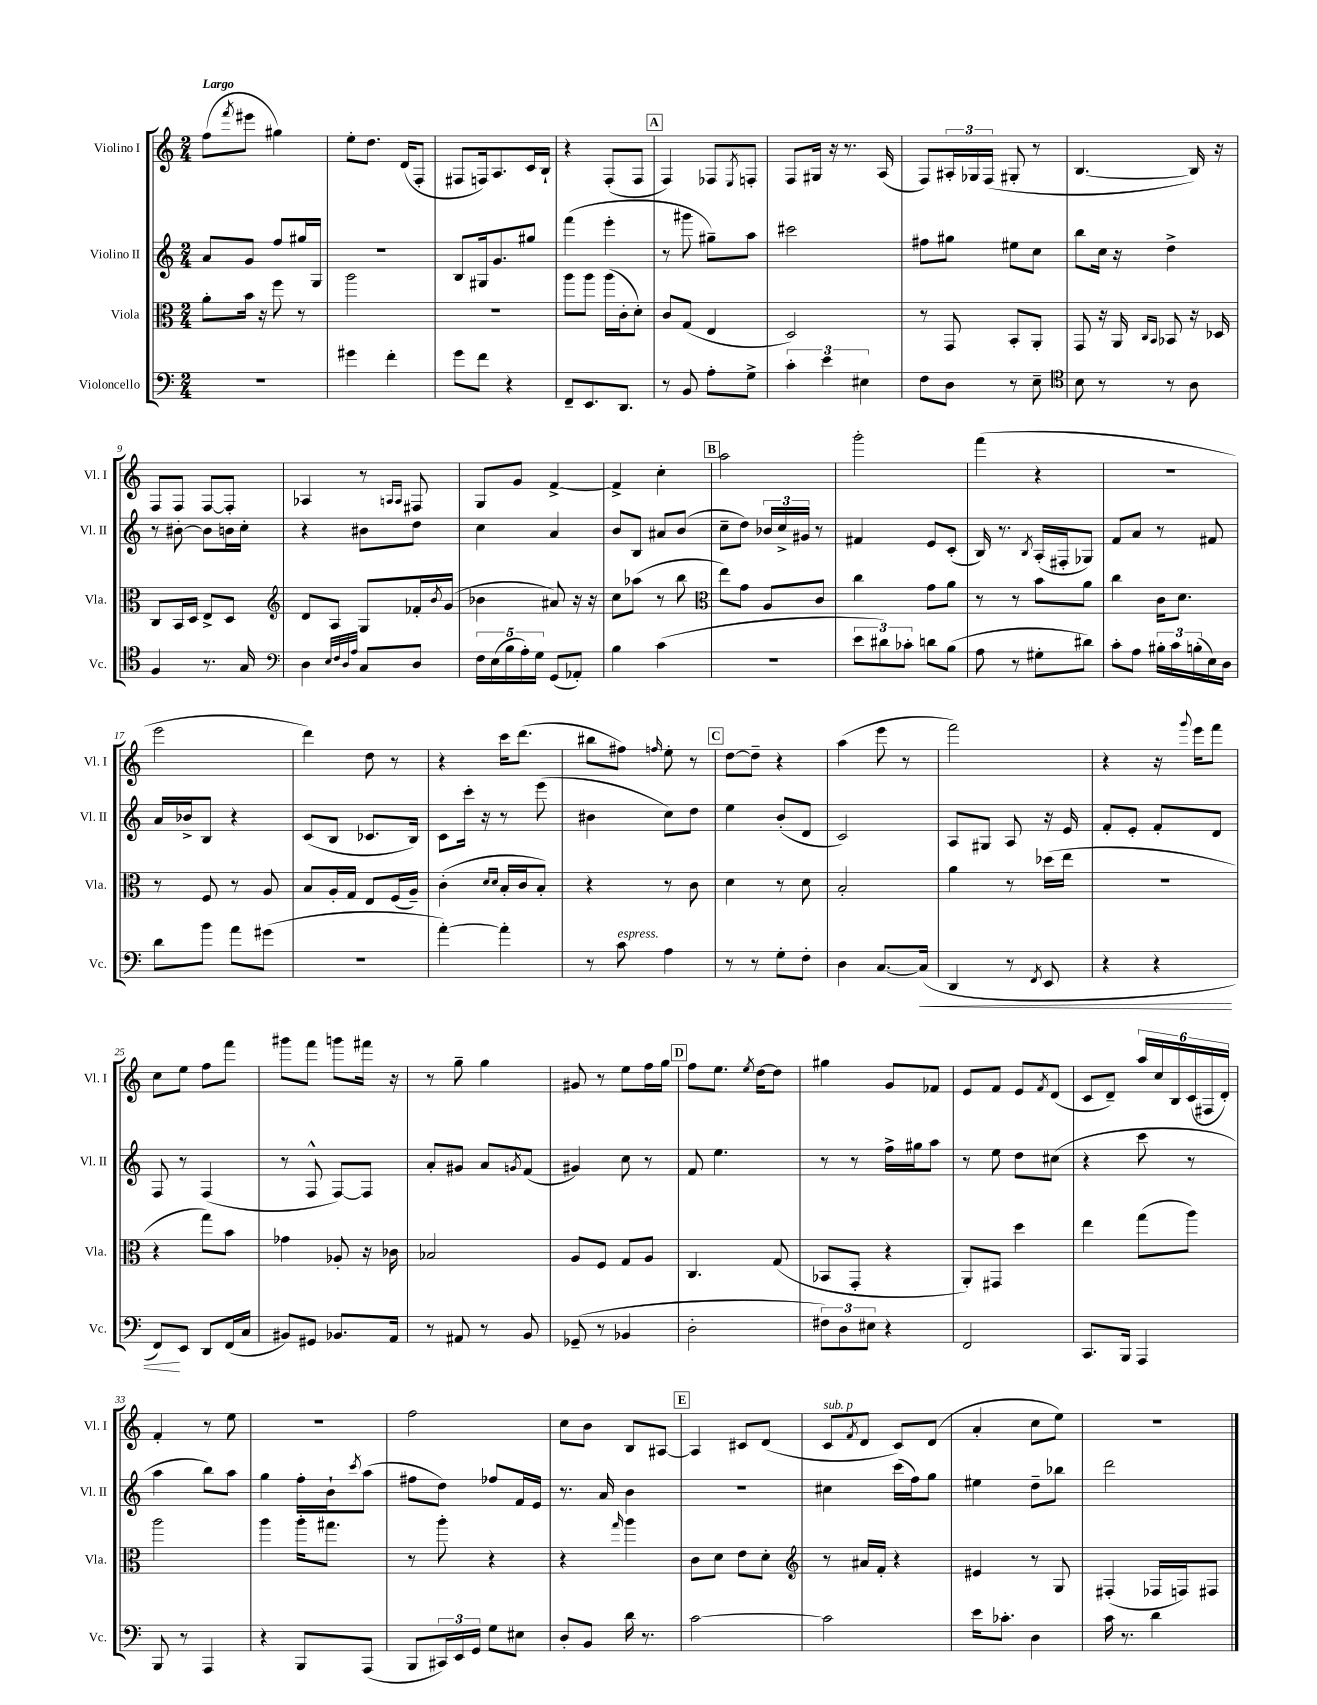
<<
\new StaffGroup <<
\new Staff = "s0" \with { instrumentName = "Violino I" shortInstrumentName = "Vl. I" } {
    \clef treble \key c \major \numericTimeSignature \time 2/4 \tempo "Largo"
    f''8( \acciaccatura { f'''8 } eis'''8 gis''4) |
    e''8-. d''8. d'16( f8-. |
    fis8 f16) a8. c'16 b16-! |
    r4 f8-.( f8 |
    \mark \markup { \box "A" } f4) fes8 \acciaccatura { e8 } f8-. |
    f8 gis16 r16 r8. a16( |
    f8) \tuplet 3/2 { ais16-. ges16 f16( } gis8-. r8 |
    b4.~ b16) r16 |
    f8 f8 f8~ f8-. |
    aes4 r8 \grace { a16 a16 } fis8 |
    g8 g'8 f'4~-> |
    f'4-> c''4-. |
    \mark \markup { \box "B" } a''2 |
    g'''2-. |
    f'''4( r4 |
    R2 |
    e'''2 |
    d'''4) d''8 r8 |
    r4 c'''16 d'''8.( |
    bis''8 fis''8) \grace { f''16 } e''8-. r8 |
    \mark \markup { \box "C" } d''8~ d''8-- r4 |
    a''4( e'''8 r8 |
    f'''2) |
    r4 r16 \appoggiatura { g'''8 } e'''16 f'''8 |
    c''8 e''8 f''8 f'''8 |
    gis'''8 f'''8 g'''8 fis'''16 r16 |
    r8 g''8-- g''4 |
    gis'8 r8 e''8 f''16 g''16 |
    \mark \markup { \box "D" } f''8 e''8. \acciaccatura { e''8 } d''16~ d''8 |
    gis''4 g'8 fes'8 |
    e'8 f'8 e'8 \acciaccatura { f'8 } d'8( |
    c'8 d'8--) \tuplet 6/4 { a''16 c''16 b16 c'16( fis16 d'16-.) } |
    f'4-. r8 e''8 |
    r2 |
    f''2 |
    c''8 b'8 b8 ais8~ |
    \mark \markup { \box "E" } ais4 cis'8 d'8( |
    c'8^\markup { \italic "sub. p" } \acciaccatura { f'8 } d'8 c'8) d'8( |
    a'4-. c''8 e''8) |
    R2 \bar "|." |
}
\new Staff = "s1" \with { instrumentName = "Violino II" shortInstrumentName = "Vl. II" } {
    \clef treble \key c \major \numericTimeSignature \time 2/4
    a'8 g'8 f''8 gis''16 g16 |
    r2 |
    b8 gis16 g'8. gis''8 |
    f'''4( e'''4-. |
    \mark \markup { \box "A" } r8 gis'''8 gis''8--) a''8 |
    cis'''2 |
    fis''8 gis''8 eis''8 c''8 |
    b''8 c''16 r16 d''4-> |
    r8 bis'8~-. bis'8 b'16 c''16-. |
    r4 bis'8 d''8 |
    c''4 a'4 |
    b'8 b8 ais'8 b'8( |
    \mark \markup { \box "B" } c''8-- d''8) \tuplet 3/2 { bes'16 c''16-> gis'16 } r8 |
    fis'4 e'8 c'8-.( |
    b16) r8. \acciaccatura { b8 } a16-.( fis16-. ges8) |
    f'8 a'8 r8 fis'8 |
    a'16 bes'16-> b8 r4 |
    c'8( b8 ces'8. b16) |
    c'8 c'''16-. r16 r8 e'''8( |
    bis'4 c''8) d''8 |
    \mark \markup { \box "C" } e''4 b'8-.( d'8 |
    c'2) |
    a8 gis8 a8 r16 e'16 |
    f'8-. e'8-. f'8-. d'8 |
    f8 r8 f4( |
    r8 f8-^ f8~) f8 |
    a'8-. gis'8 a'8 \acciaccatura { g'8 } f'8( |
    gis'4) c''8 r8 |
    \mark \markup { \box "D" } f'8 e''4. |
    r8 r8 f''16-> gis''16 a''8 |
    r8 e''8 d''8 cis''8( |
    r4 c'''8 r8 |
    a''4 b''8) a''8 |
    g''4 f''16-. b'16-! \acciaccatura { c'''8 } a''8( |
    fis''8 d''8) fes''8 f'16 e'16 |
    r8. a'16 b'4 |
    \mark \markup { \box "E" } r2 |
    cis''4 c'''16( f''16) g''8 |
    eis''4 d''8-- bes''8 |
    d'''2 \bar "|." |
}
\new Staff = "s2" \with { instrumentName = "Viola" shortInstrumentName = "Vla." } {
    \clef alto \key c \major \numericTimeSignature \time 2/4
    a'8-. b'16 r16 f''8 r8 |
    a''2 |
    R2 |
    a''8 a''8 a''16( c'16-. d'8-.) |
    \mark \markup { \box "A" } c'8 g8( e4 |
    d2) |
    r8 g,8 b,8-. a,8-. |
    g,8 r16 a,16 \grace { c16 b,16 } bes,8 r16 des16 |
    c8 b,16 d16 e8-> d8 |
    \clef treble d'8 a8 g8 fes'16-. \acciaccatura { b'8 } g'16( |
    bes'4 ais'8) r16 r16 |
    c''8 aes''8( r8 b''8 |
    \mark \markup { \box "B" } \clef alto e''8) g'8 a8 c'8 |
    c''4 g'8 a'8 |
    r8 r8 b'8 a'8 |
    c''4 c'16 d'8. |
    r8 f8 r8 a8 |
    b8 a16-. g16 e8 f16( a16--) |
    c'4-.( \grace { d'16 d'16 } b16-. c'16 b8-.) |
    r4 r8 c'8 |
    \mark \markup { \box "C" } d'4 r8 d'8 |
    b2-. |
    a'4 r8 des''16( e''16 |
    R2 |
    r4 g''8) b'8 |
    ges'4 aes8-. r16 ces'16 |
    bes2 |
    a8 f8 g8 a8 |
    \mark \markup { \box "D" } c4. g8( |
    bes,8 g,8-. r4 |
    a,8-.) gis,8 d''4 |
    e''4 g''8( a''8) |
    a''2 |
    a''4 a''16-. gis''8. |
    r8 a''8-. r4 |
    r4 \grace { g''16 } a''4 |
    \mark \markup { \box "E" } c'8 d'8 e'8 d'8-. |
    \clef treble r8 ais'16 f'16-. r4 |
    eis'4 r8 g8 |
    fis4-.( fes16 f16) fis8 \bar "|." |
}
\new Staff = "s3" \with { instrumentName = "Violoncello" shortInstrumentName = "Vc." } {
    \clef bass \key c \major \numericTimeSignature \time 2/4
    R2 |
    gis'4 f'4-. |
    g'8 f'8 r4 |
    f,8-- e,8. d,8. |
    \mark \markup { \box "A" } r8 b,8 a8-. g8-> |
    \tuplet 3/2 { c'4-. e'4 eis4 } |
    f8 d8 r8 e8-- |
    \clef tenor b8 r8 r8 a8 |
    f4 r8. g16 |
    \clef bass d4 \grace { e32 f32 d32 a32 } c8 d8 |
    \tuplet 5/4 { f16 e16( b16 a16-.) g16 } g,8( aes,8-.) |
    b4 c'4( |
    \mark \markup { \box "B" } R2 |
    \tuplet 3/2 { e'8 dis'8) ces'8-. } d'8 b8( |
    a8 r8 gis8-. dis'8) |
    c'8-. a8 \tuplet 3/2 { bis16-. c'16 b16-.( } e16) d16 |
    d'8 b'8 a'8 gis'8( |
    r2 |
    a'4~-.) a'4-. |
    r8 c'8^\markup { \italic "espress." } a4 |
    \mark \markup { \box "C" } r8 r8 g8-. f8-. |
    d4 c8.~ c16\<( |
    d,4 r8 \acciaccatura { f,8 } e,8 |
    r4 r4 |
    f,8\!) e,8 d,8 f,16( c16 |
    bis,8) gis,8 bes,8. a,16 |
    r8 ais,8 r8 b,8 |
    ges,8--( r8 bes,4 |
    \mark \markup { \box "D" } d2-. |
    \tuplet 3/2 { fis8) d8 eis8 } r4 |
    f,2 |
    c,8. b,,16 a,,4 |
    b,,8 r8 a,,4 |
    r4 b,,8 a,,8( |
    b,,8 \tuplet 3/2 { cis,16) e,16 g,16 } g8 eis8 |
    d8-. b,8 d'16 r8. |
    \mark \markup { \box "E" } c'2~ |
    c'2 |
    e'16 ces'8.-. d4 |
    c'16 r8. d'4 \bar "|." |
}
>>
>>
